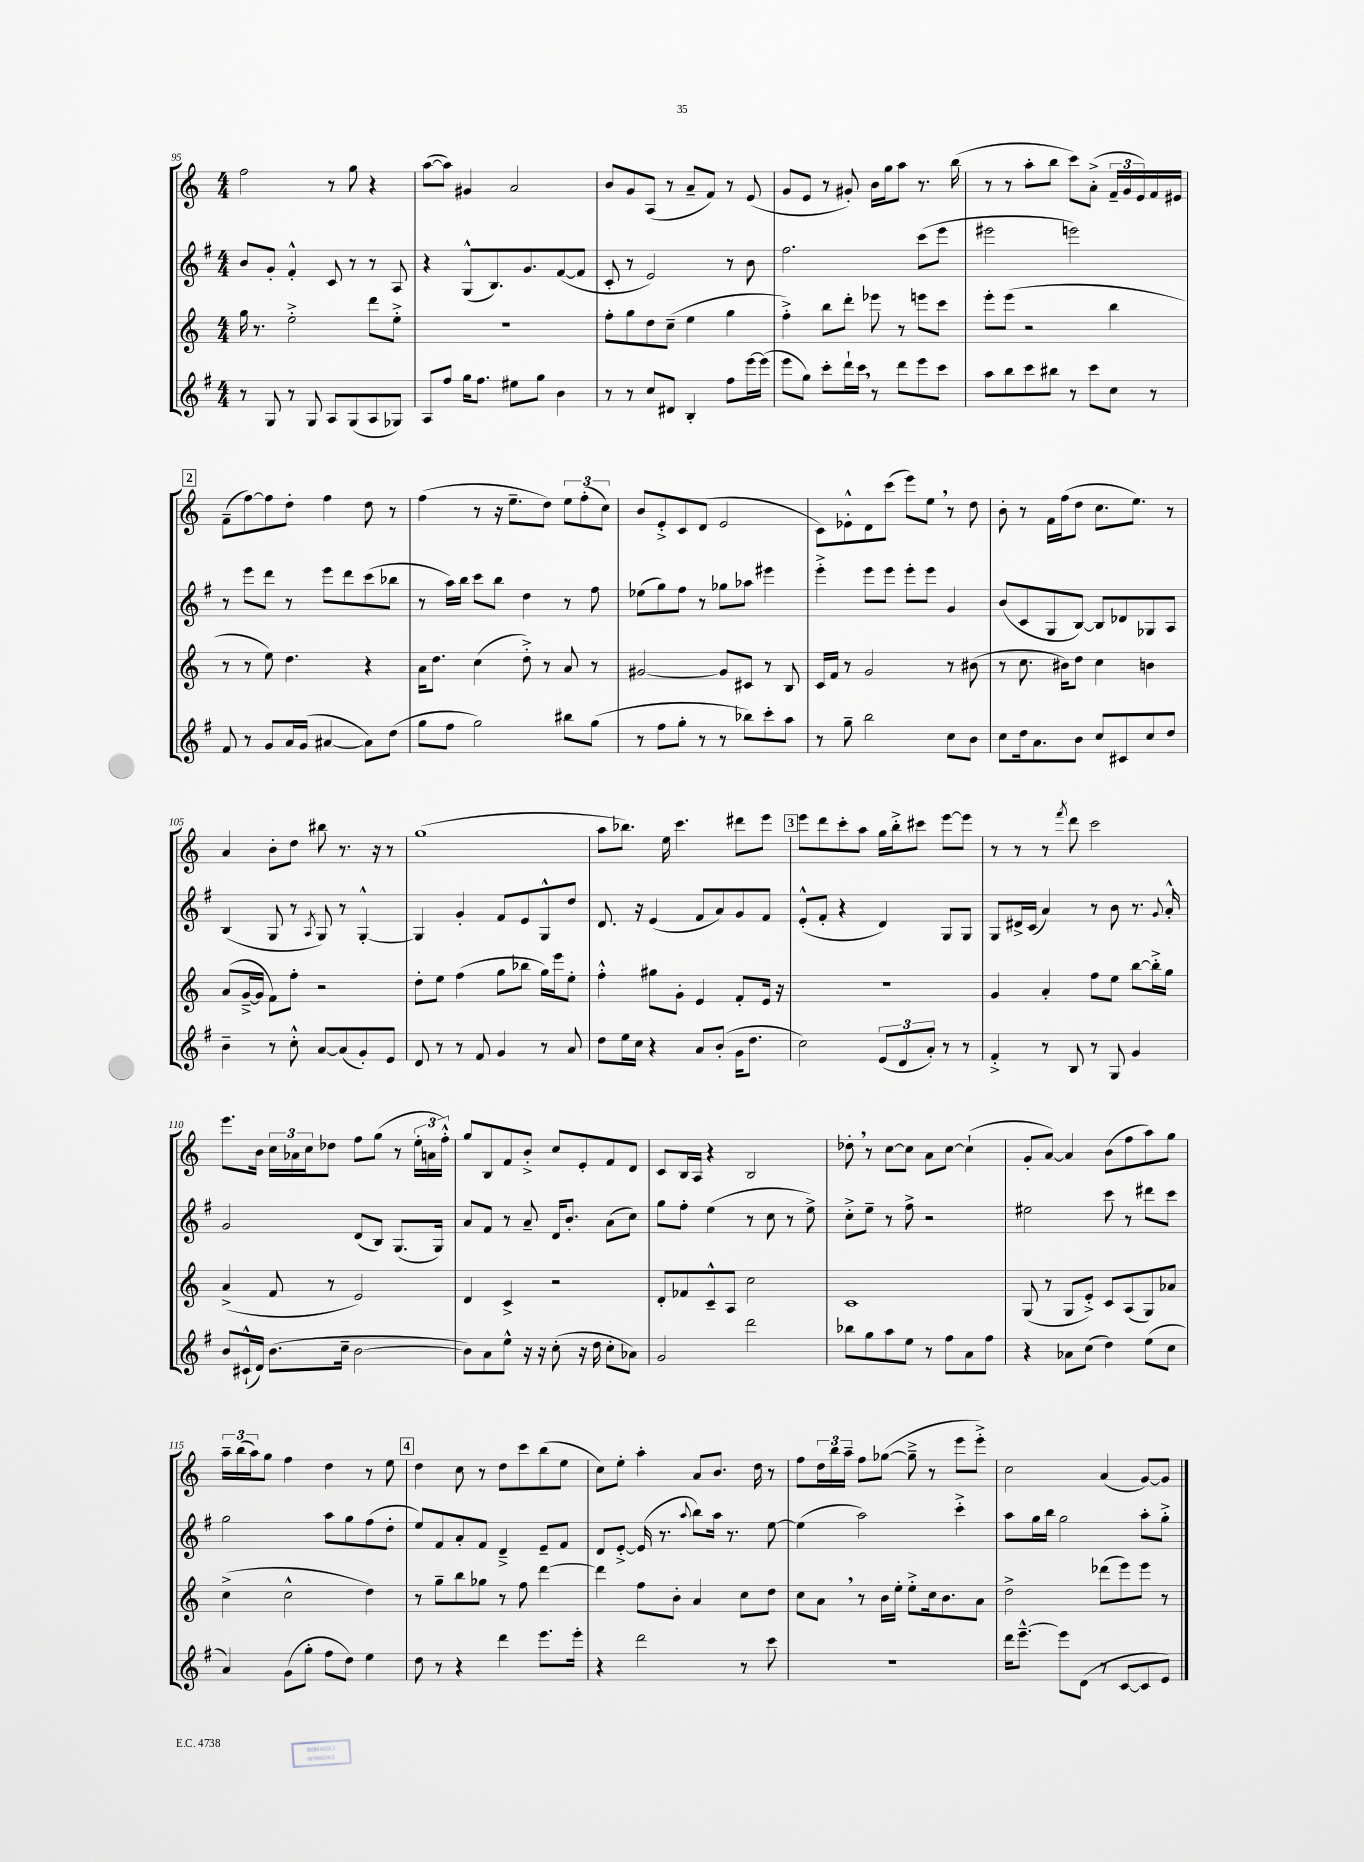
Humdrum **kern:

**kern	**kern	**kern	**kern
*part4	*part3	*part2	*part1
*staff4	*staff3	*staff2	*staff1
*clefG2	*clefG2	*clefG2	*clefG2
*k[f#]	*k[]	*k[f#]	*k[]
*M4/4	*M4/4	*M4/4	*M4/4
=95	=95	=95	=95
8r	16gg\	8b/L	2ff\
.	8.r	.	.
8G/	.	8g'/J	.
8r	2ee'^\	4f#'^^/	.
8G/	.	.	.
8A/L	.	8c/	8r
(8G/	.	8r	8gg\
8A/	8ddd\L	8r	4r
8G-X/J)	8ee'^\J	8A/	.
=96	=96	=96	=96
8A/L	1r	4r	([8aa\L
8ff#/J	.	.	8aa\J])
16gg\KL	.	(8G^^/L	4g#X/
8.ff#\J	.	.	.
.	.	8.B/)	.
8ee#X\L	.	.	2a/
.	.	8.g/	.
8gg\J	.	.	.
4b\	.	([8f#/	.
.	.	8f#/J]	.
=97	=97	=97	=97
8r	8ff'\L	8c'/	8b/L
8r	8gg\	8r	8g/
8cc/L	8dd\	2e/)	(8A/J
8d#X/J	(8cc~\J	.	8r
4B'/	4ee\	.	8a~/L
.	.	.	8f/J)
8ff#\L	4gg\	8r	8r
[16eee\L	.	8b\	(8e/
(16eee\JJ]	.	.	.
=98	=98	=98	=98
8eee\L	4ff'^\)	2.ff#\	8g/L
8gg\J)	.	.	8e/J
8ccc'\L	8bb\L	.	8r
16ddd`\L	8ddd'\J	.	8g#X'/)
16ccc,\JJ	.	.	.
8r	8eee-X\	.	16b\LL
.	.	.	16gg\J
8ddd\L	8r	.	8aa\J
8eee\	8eeen\L	(8ccc\L	8.r
8ccc\J	8ccc\J	8eee\J	.
.	.	.	(16bb\
=99	=99	=99	=99
8aa\L	8eee'\L	2eee#X\	8r
8bb\	(8eee\J	.	8r
8ccc\	2r	.	8aa'\L
8bb#X\J	.	.	8bb\J
8r	.	2eeen\)	8ccc\L)
8ccc\L	.	.	(8a'^\J
8cc\J	4bb\	.	24f~/LL
.	.	.	24g/
.	.	.	24e/)
8r	.	.	16f/
.	.	.	16e#X/JJ
!!LO:LB:g=z
!!LO:REH:place=s1:t=2
=100	=100	=100	=100
8f#/	8r	8r	(8f~\L
8r	8r	8eee\L	[8ff\)
8g/L	8ee\)	8ddd\J	8ff\]
16a/L	4.dd\	8r	8dd'\J
(16g/JJ	.	.	.
[4a#X/	.	8eee\L	4ff\
.	.	8ddd\	.
8a#\L])	4r	(8ccc\	8dd\
(8dd\J	.	8bb-X\J	8r
=101	=101	=101	=101
8gg\L	16a\KL	8r	(4ff\
.	8.dd\J	.	.
8ff#\J	.	16aa\LL)	.
.	.	16bb\JJ	.
2gg\)	(4cc\	8ccc\L	8r
.	.	8bb\J	16r
.	.	.	8.ee~\L
.	8dd'^\)	4dd\	.
.	8r	.	8dd\J)
8bb#X\L	8a/	8r	12ee\L
.	.	.	(12ff'\
(8gg\J	8r	8ff#\	.
.	.	.	12cc\J)
=102	=102	=102	=102
8r	[2g#X/	(8ee-X\L	8b/L
8ff#\L	.	8gg\)	8e'^/
8gg'\J	.	8ff#\J	8c/
8r	.	8r	(8d/J
8r	8g#/L]	8gg-X\L	2e/
8bb-X\L)	8c#X/J	8aa-X\J	.
8ccc'\	8r	4eee#X\	.
8aa\J	8B/	.	.
=103	=103	=103	=103
8r	16c/LL	4eee'^\	8c\L)
.	16f/JJ	.	.
8gg~\	8r	.	8e-X'^^\
2bb\	2g/	8eee\L	8d\
.	.	8eee\J	(8ccc\J
.	.	8eee'\L	8eee\L)
.	.	8eee\J	8ee,\J
8cc\L	8r	4g/	8r
8b\J	(8b#X\	.	8dd\
=104	=104	=104	=104
8cc\L	8r	(8b/L	8b'\
16dd\k	8.cc\	8c/	8r
8.a\	.	.	.
.	.	8G/	16f\LL
.	16b#X\KL)	.	(16ff\J
8b\J	8dd\J	[8B/J)	8dd\J
8cc/L	4cc\	8B/L]	8.cc\L
8c#X/	.	8d-X/	.
.	.	.	8.ee\J)
8cc/	4bn\	8G-X/	.
8dd/J	.	8A/J	8r
!!LO:LB:g=z
=105	=105	=105	=105
4b~\	(8a/L	(4B/	4a/
.	[16g~^/L	.	.
.	16g/JJ]	.	.
8r	8f\L)	8G/	8b'\L
8cc'^^\	8ff'\J	8r	8dd\J
.	.	8qA/	.
[8a/L	2r	8G/)	8bb#X\
(8a/]	.	8r	8.r
8g'/)	.	[4G'^^/	.
.	.	.	16r
8e/J	.	.	8r
=106	=106	=106	=106
8d/	8dd'\L	4G/]	(1gg
8r	8ee\J	.	.
8r	(4ff\	4g'/	.
8f#/	.	.	.
4g/	8gg\L	8f#/L	.
.	8bb-X\J	8e/	.
8r	16gg\LL)	8G^^/	.
.	16eee\J	.	.
8a/	8ee'\J	8dd/J	.
=107	=107	=107	=107
8dd\L	4ff'^^\	8.d/	8aa\L
16ee\L	.	.	8.bb-X\J)
16cc\JJ	.	16r	.
4r	8gg#X\L	(4e/	.
.	.	.	16ee\
.	8g'\J	.	4.ccc\
8a/L	4e/	8f#/L	.
(8b'/J	.	8a/)	.
16g\KL	8f'/L	8g/	8ddd#X\L
8.dd\J	.	.	.
.	16e/Jk	8f#/J	8eee\J
.	16r	.	.
!!LO:REH:place=s1:t=3
=108	=108	=108	=108
2cc\)	1r	(8e'^^/L	8eee\L
.	.	8f#'/J	8ddd\
.	.	4r	8ccc'\
.	.	.	8aa\J
(12e/L	.	4d/)	16gg\LL
.	.	.	16bb'^\J
12d/	.	.	.
.	.	.	8ccc#X\J
12a'/J)	.	.	.
8r	.	8G/L	[8eee\L
8r	.	8G/J	8eee\J]
=109	=109	=109	=109
4f#'^/	4g/	8G/L	8r
.	.	16d#X^/L	8r
.	.	(16c/JJ	.
8r	4a'/	4a/)	8r
.	.	.	8qfff/
8B/	.	.	8ddd\
8r	8ff\L	8r	2ccc\
8G/	8ee\J	8b\	.
4g/	[8bb\L	8.r	.
.	16bb'^\L]	.	.
.	.	8qqg/	.
.	16gg\JJ	16a'^^/	.
!!LO:LB:g=z
=110	=110	=110	=110
8b/L	(4a^/	2g/	8.eee\L
(16c#X`^^/L	.	.	.
16d/JJ)	.	.	16b\Jk
(8.b\L	8f/	.	24cc\LL
.	.	.	24a-X\
.	.	.	24cc\J
.	8r	.	8dd-X\J
16cc~\Jk	.	.	.
[2b\	2e/)	(8d/L	8ff\L
.	.	8B/J)	(8gg\J
.	.	(8.G/L	8r
.	.	.	24ee'\LL
.	.	.	24an\
.	.	16G/Jk)	.
.	.	.	24ff'^^\JJ)
=111	=111	=111	=111
8b\L])	4d/	8a/L	8gg/L
8a\	.	8f#/J	8B/
8ee^^\J	4c^/	8r	8f/
16r	.	8a~/	8b'^/J
16r	.	.	.
(8cc'\	2r	16d/KL	8cc/L
.	.	8.b'/J	.
16r	.	.	8e'/
16dd\	.	.	.
8cc'\L	.	(8a\L	8f/
8a-X\J)	.	8cc\J)	8d/J
=112	=112	=112	=112
2g/	8d'/L	8gg\L	8c/L
.	8f-X/	8ff#'\J	16B/L
.	.	.	16A/JJ
.	8c~^^/	(4ee\	4r
.	8A/J	.	.
2ddd\	2cc\	8r	2B/
.	.	8cc\	.
.	.	8r	.
.	.	8ee^\)	.
=113	=113	=113	=113
8bb-X\L	1c	8cc'^\L	8dd-X',\
8gg\	.	8ee~\J	8r
8aa\	.	8r	[8cc\L
8ee\J	.	8ff#^\	8cc\J]
8r	.	2r	8a\L
8ff#\L	.	.	[8cc\J
8a\	.	.	(4cc`\]
8ff#\J	.	.	.
=114	=114	=114	=114
4r	(8G/	2ee#X\	8g'/L
.	8r	.	[8a/J)
8a-X\L	8G/L	.	4a/]
(8cc\J	8e'^/J)	.	.
4dd\)	8c/L	8ccc\	(8b\L
.	(8A/	8r	8ff\
(8ee\L	8G/)	8ddd#X\L	8aa\)
8cc\J	8a-X/J	8ccc\J	8gg\J
!!LO:LB:g=z
=115	=115	=115	=115
4a/)	(4cc^\	2gg\	24aa~\LL
.	.	.	(24bb\
.	.	.	24aa\J)
.	.	.	8gg\J
(8g\L	2cc^^\	.	4ff\
8gg'\J	.	.	.
8ff#\L	.	8aa\L	4dd\
8dd\J)	.	8gg\	.
4ee\	4dd\)	(8ff#\	8r
.	.	8dd'\J	8ee\
!!LO:REH:place=s1:t=4
=116	=116	=116	=116
8dd\	8r	8ee/L)	4dd\
8r	8gg~\L	8f#/	.
4r	8bb\	8a'/	8cc\
.	8gg-X\J	8f#/J	8r
4ddd\	8r	4d~^/	8dd\L
.	8ff\	.	8ccc\
8.eee\L	[4ddd\	8e~/L	(8bb\
.	.	8f#/J	8ee\J
16eee'\Jk	.	.	.
=117	=117	=117	=117
4r	4ddd\]	8d/L	8cc\L)
.	.	[8e'^/J	8ee'\J
2ddd\	8ff\L	(16e/]	4aa'\
.	.	8.r	.
.	8b'\J	.	.
.	.	8qqaa/	.
.	4a/	8bb\L)	8a/L
.	.	16aa\Jk	8.b/J
.	.	8.r	.
8r	8cc\L	.	.
.	.	.	16dd\
8ccc\	8dd\J	[8ee\	8r
=118	=118	=118	=118
1r	8cc\L	(4ee\]	8ff\L
.	8a,\J	.	24dd\L
.	.	.	24bb\
.	.	.	24aa~\JJ
.	8r	2aa\)	8ff\L
.	16b\LL	.	([8gg-X\J
.	16ee'\JJ	.	.
.	8ee'^\L	.	8gg-~^\]
.	16cc\k	.	8r
.	8.b\	.	.
.	.	4ccc'^\	8eee\L
.	8a\J	.	8eee'^\J)
=119	=119	=119	=119
16ddd\KL	2dd^\	8aa\L	2cc\
[8.eee~^^\J	.	.	.
.	.	16gg\L	.
.	.	16bb\JJ	.
8eee\L]	.	2gg\	.
(8d\J	.	.	.
8r	(8ddd-X\L	.	(4a/
[8c/L	8eee\)	.	.
8c/]	8eee\J	8aa'\L	[8g/L)
8e/J)	8r	8gg'^\J	8g/J]
==	==	==	==
*-	*-	*-	*-
